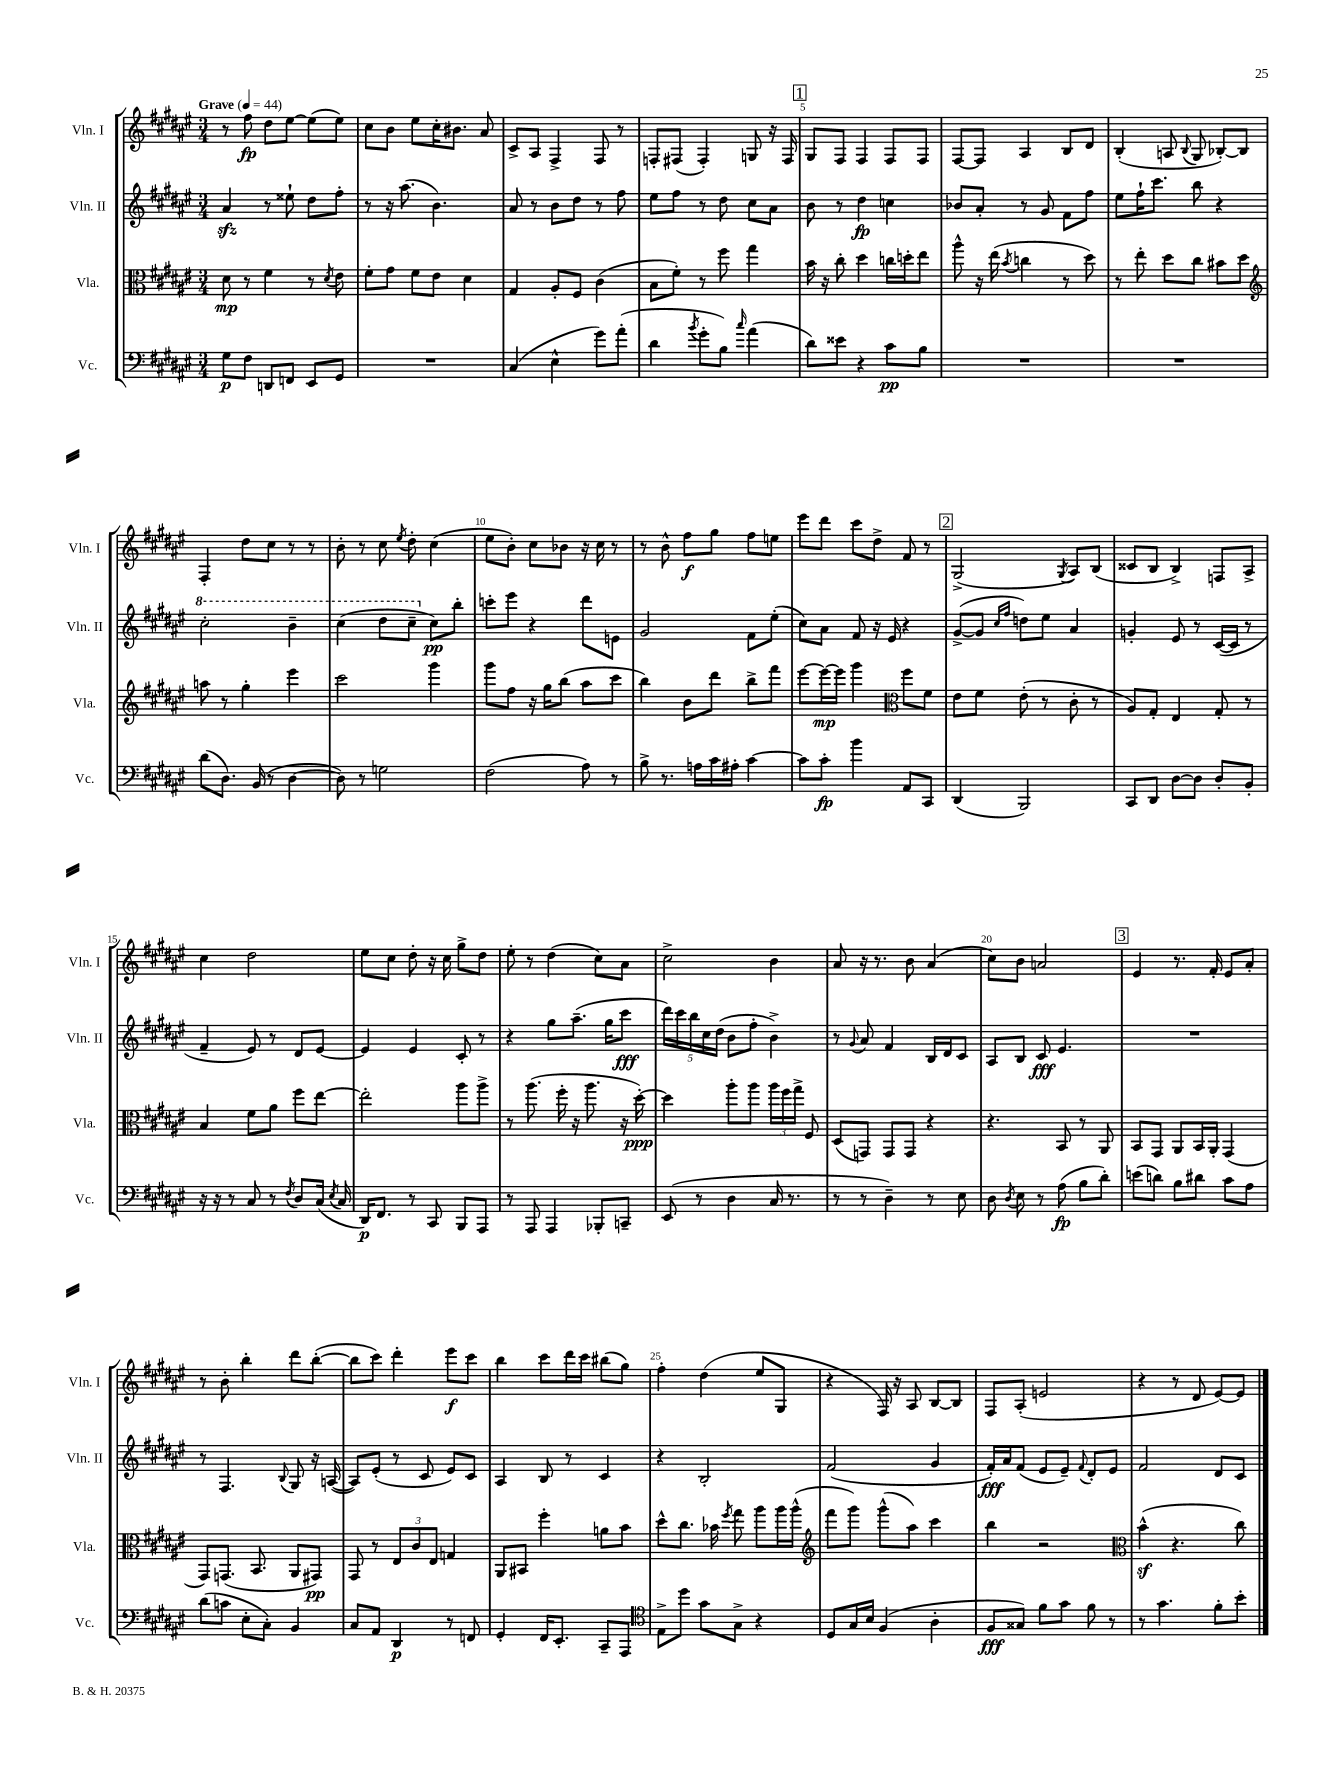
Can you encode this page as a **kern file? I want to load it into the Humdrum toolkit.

**kern	**dynam	**kern	**dynam	**kern	**dynam	**kern	**dynam
*part4	*part4	*part3	*part3	*part2	*part2	*part1	*part1
*staff4	*staff4	*staff3	*staff3	*staff2	*staff2	*staff1	*staff1
*I"Vc.	*	*I"Vla.	*	*I"Vln. II	*	*I"Vln. I	*
*I'Vc.	*	*I'Vla.	*	*I'Vln. II	*	*I'Vln. I	*
*clefF4	*	*clefC3	*	*clefG2	*	*clefG2	*
*k[f#c#g#d#a#e#]	*	*k[f#c#g#d#a#e#]	*	*k[f#c#g#d#a#e#]	*	*k[f#c#g#d#a#e#]	*
*M3/4	*	*M3/4	*	*M3/4	*	*M3/4	*
*MM44	*	*MM44	*	*MM44	*	*MM44	*
=1	=1	=1	=1	=1	=1	=1	=1
!	!	!	!	!	!	!LO:TX:a:B:t=Grave	!
8G#\L	p	8d#\	mp	4a#zz/	.	8r	.
8F#\J	.	8r	.	.	.	8ff#\	fp
8DDn/L	.	4f#\	.	8r	.	8dd#\L	.
8FFn/J	.	.	.	8ee##X`\	.	[8ee#\J	.
8EE#/L	.	8r	.	8dd#\L	.	(8ee#\L]	.
.	.	8qd#/	.	.	.	.	.
8GG#/J	.	8e#\	.	8ff#'\J	.	8ee#\J)	.
=2	=2	=2	=2	=2	=2	=2	=2
2.r	.	8f#'\L	.	8r	.	8cc#\L	.
.	.	8g#\J	.	16r	.	8b\J	.
.	.	.	.	(8.aa#\	.	.	.
.	.	8f#\L	.	.	.	8ee#\L	.
.	.	8e#\J	.	4.b\)	.	16cc#'\K	.
.	.	.	.	.	.	8.b#X\J	.
.	.	4d#\	.	.	.	.	.
.	.	.	.	.	.	8a#/	.
=3	=3	=3	=3	=3	=3	=3	=3
(4C#/	.	4G#/	.	8a#/	.	8c#^/L	.
.	.	.	.	8r	.	8A#/J	.
4E#^^\	.	8A#'/L	.	8b\L	.	4F#^/	.
.	.	8F#/J	.	8dd#\J	.	.	.
8g#\L)	.	(4c#\	.	8r	.	8F#/	.
(8a#'\J	.	.	.	8ff#\	.	8r	.
=4	=4	=4	=4	=4	=4	=4	=4
4d#\	.	8B\L	.	8ee#\L	.	8Fn'/L	.
.	.	8f#'\J)	.	8ff#\J	.	(8F#X/J	.
8qb/	.	.	.	.	.	.	.
8g#'\L	.	8r	.	8r	.	4F#'/)	.
8B\J)	.	8ff#\	.	8dd#\	.	.	.
16qqcc#/	.	.	.	.	.	.	.
(4a#\	.	4gg#\	.	8cc#\L	.	8Gn/	.
.	.	.	.	8a#\J	.	16r	.
.	.	.	.	.	.	16F#/	.
!!LO:REH:place=s1:t=1
=5	=5	=5	=5	=5	=5	=5	=5
8d#\L)	.	16b\	.	8b\	.	8G#/L	.
.	.	16r	.	.	.	.	.
8e##X\J	.	8cc#'\	.	8r	.	8F#/J	.
4r	.	4dd#\	.	4dd#\	fp	4F#/	.
8c#\L	pp	16ccn\LL	.	4ccn\	.	8F#/L	.
.	.	16ddn'\J	.	.	.	.	.
8B\J	.	8ee#\J	.	.	.	8F#/J	.
=6	=6	=6	=6	=6	=6	=6	=6
2.r	.	8aa#^^\	.	8b-X/L	.	[8F#/L	.
.	.	16r	.	8a#'/J	.	8F#/J]	.
.	.	(16ee#\	.	.	.	.	.
.	.	8qb/	.	.	.	.	.
.	.	4ccn\	.	8r	.	4A#/	.
.	.	.	.	8g#/	.	.	.
.	.	8r	.	8f#\L	.	8B/L	.
.	.	8dd#\)	.	8ff#\J	.	8d#/J	.
=7	=7	=7	=7	=7	=7	=7	=7
2.r	.	8r	.	8ee#\L	.	(4B'/	.
.	.	8ee#'\	.	16ff#`\K	.	.	.
.	.	.	.	8.ccc#\J	.	.	.
.	.	8dd#\L	.	.	.	8An/	.
.	.	.	.	.	.	8qqB/	.
.	.	8cc#\J	.	8bb\	.	8G#/	.
.	.	8b#X\L	.	4r	.	[8B-X'/L)	.
.	.	8dd#\J	.	.	.	8B-/J]	.
!!LO:LB:g=z
=8	=8	=8	=8	=8	=8	=8	=8
*	*	*clefG2	*	*	*	*	*
*	*	*	*	*8va	*	*	*
(8d#\L	.	8aan\	.	2ccc#'\	.	4F#'/	.
8.D#\J)	.	8r	.	.	.	.	.
.	.	4gg#'\	.	.	.	8dd#\L	.
(16BB/	.	.	.	.	.	.	.
8r	.	.	.	.	.	8cc#\J	.
[4D#\	.	4eee#\	.	4bb~\	.	8r	.
.	.	.	.	.	.	8r	.
=9	=9	=9	=9	=9	=9	=9	=9
8D#\])	.	2ccc#\	.	(4ccc#\	.	8b'\	.
8r	.	.	.	.	.	8r	.
2Gn\	.	.	.	8ddd#\L	.	8cc#\	.
.	.	.	.	.	.	8qee#/	.
.	.	.	.	8ccc#~\J	.	8dd#'\	.
*	*	*	*	*X8va	*	*	*
.	.	4ggg#\	.	8cc#\L)	pp	(4cc#\	.
.	.	.	.	8bb'\J	.	.	.
=10	=10	=10	=10	=10	=10	=10	=10
(2F#\	.	8ggg#\L	.	8cccn'\L	.	8ee#\L	.
.	.	8ff#\J	.	8eee#\J	.	8b'\J)	.
.	.	16r	.	4r	.	8cc#\L	.
.	.	16gg#\KL	.	.	.	.	.
.	.	(8bb\J	.	.	.	8b-X\J	.
8A#\)	.	8aa#\L	.	8ddd#\L	.	16r	.
.	.	.	.	.	.	16cc#\	.
8r	.	8ccc#\J	.	8en\J	.	8r	.
=11	=11	=11	=11	=11	=11	=11	=11
8B^\	.	4bb\)	.	2g#/	.	8r	.
8.r	.	.	.	.	.	8b^^\	.
.	.	8b\L	.	.	.	8ff#\L	f
16An\LL	.	.	.	.	.	.	.
16c#\	.	8ddd#\J	.	.	.	8gg#\J	.
16A#X'\JJ	.	.	.	.	.	.	.
[4c#\	.	8bb^\L	.	8f#\L	.	8ff#\L	.
.	.	8fff#\J	.	(8ee#'\J	.	8een\J	.
=12	=12	=12	=12	=12	=12	=12	=12
8c#\L]	.	[8eee#\L	.	8cc#\L)	.	8eee#\L	.
8c#'\J	fp	16eee#\L_	mp	8a#\J	.	8ddd#\J	.
.	.	16eee#\JJ]	.	.	.	.	.
4b\	.	4ggg#\	.	8f#/	.	8ccc#\L	.
.	.	.	.	16r	.	8dd#^\J	.
.	.	.	.	16e#/	.	.	.
*	*	*clefC3	*	*	*	*	*
8AA#/L	.	8ff#\L	.	4r	.	8f#/	.
8CC#/J	.	8f#\J	.	.	.	8r	.
!!LO:REH:place=s1:t=2
=13	=13	=13	=13	=13	=13	=13	=13
(4DD#/	.	8e#\L	.	([8g#^/L	.	(2G#^/	.
.	.	8f#\J	.	8g#/J]	.	.	.
.	.	.	.	16qqcc#/LL	.	.	.
.	.	.	.	16qqff#/JJ	.	.	.
2BBB/)	.	(8e#'\	.	8ddn\L)	.	.	.
.	.	8r	.	8ee#\J	.	.	.
.	.	.	.	.	.	8qG#/	.
.	.	8c#'\	.	4a#/	.	8A#/L)	.
.	.	8r	.	.	.	(8B/J	.
=14	=14	=14	=14	=14	=14	=14	=14
8CC#/L	.	8A#/L)	.	4gn'/	.	8c##X/L	.
8DD#/J	.	8G#'/J	.	.	.	8B/J	.
[8D#\L	.	4E#/	.	8e#/	.	4B^/)	.
8D#\J]	.	.	.	8r	.	.	.
8D#'/L	.	8G#'/	.	([16c#/LL	.	8Fn/L	.
.	.	.	.	16c#/JJ]	.	.	.
8BB'/J	.	8r	.	8r	.	8A#^/J	.
!!LO:LB:g=z
=15	=15	=15	=15	=15	=15	=15	=15
16r	.	4B/	.	4f#~/	.	4cc#\	.
16r	.	.	.	.	.	.	.
8r	.	.	.	.	.	.	.
8C#/	.	8f#\L	.	8e#/)	.	2dd#\	.
8r	.	8a#\J	.	8r	.	.	.
8qF#/	.	.	.	.	.	.	.
8D#/L	.	8ff#\L	.	8d#/L	.	.	.
(16C#/Jk	.	[8ee#\J	.	[8e#/J	.	.	.
8qE#/	.	.	.	.	.	.	.
16C#/	.	.	.	.	.	.	.
=16	=16	=16	=16	=16	=16	=16	=16
16DD#/KL)	p	2ee#'\]	.	4e#/]	.	8ee#\L	.
8.FF#/J	.	.	.	.	.	.	.
.	.	.	.	.	.	8cc#\J	.
8r	.	.	.	4e#/	.	8dd#'\	.
8CC#/	.	.	.	.	.	16r	.
.	.	.	.	.	.	16cc#\	.
8BBB/L	.	8aa#\L	.	8c#'/	.	8gg#^\L	.
8AAA#/J	.	8aa#^\J	.	8r	.	8dd#\J	.
=17	=17	=17	=17	=17	=17	=17	=17
8r	.	8r	.	4r	.	8ee#'\	.
8AAA#/	.	(8.aa#\	.	.	.	8r	.
4AAA#/	.	.	.	8gg#\L	.	(4dd#\	.
.	.	16ff#'\	.	.	.	.	.
.	.	16r	.	(8.aa#~\J	.	.	.
.	.	8.aa#\	.	.	.	.	.
8BBB-X'/L	.	.	.	.	.	8cc#\L)	.
.	.	.	.	16gg#\KL	.	.	.
8CCn~/J	.	16r	.	8ccc#\J	fff	8a#\J	.
.	.	[16dd#'\)	ppp	.	.	.	.
=18	=18	=18	=18	=18	=18	=18	=18
(8EE#/	.	4dd#\]	.	20ddd#\LL)	.	2cc#^\	.
.	.	.	.	20ccc#\	.	.	.
.	.	.	.	20bb\	.	.	.
8r	.	.	.	.	.	.	.
.	.	.	.	20cc#\	.	.	.
.	.	.	.	(20dd#\JJ	.	.	.
4D#\	.	8aa#'\L	.	8b\L	.	.	.
.	.	8aa#\J	.	8ff#'\J	.	.	.
16C#/	.	24aa#\LL	.	4b^\)	.	4b\	.
.	.	24ff#\	.	.	.	.	.
8.r	.	.	.	.	.	.	.
.	.	24gg#^\JJ	.	.	.	.	.
.	.	8F#/	.	.	.	.	.
=19	=19	=19	=19	=19	=19	=19	=19
8r	.	(8D#/L	.	8r	.	8a#/	.
.	.	.	.	8qqg#/	.	.	.
8r	.	8GGn/J)	.	8a#/	.	16r	.
.	.	.	.	.	.	8.r	.
4D#~\)	.	8GG/L	.	4f#/	.	.	.
.	.	8GG/J	.	.	.	8b\	.
8r	.	4r	.	16B/LL	.	(4a#/	.
.	.	.	.	16d#/J	.	.	.
8E#\	.	.	.	8c#/J	.	.	.
=20	=20	=20	=20	=20	=20	=20	=20
8D#\	.	4.r	.	8A#/L	.	8cc#\L)	.
8qD#/	.	.	.	.	.	.	.
8E#\	.	.	.	8B/J	.	8b\J	.
8r	.	.	.	8c#/	fff	2an/	.
(8A#\	fp	8BB/	.	4.e#/	.	.	.
8B\L	.	8r	.	.	.	.	.
8d#'\J)	.	8AA#/	.	.	.	.	.
!!LO:REH:place=s1:t=3
=21	=21	=21	=21	=21	=21	=21	=21
(8en\L	.	8BB/L	.	2.r	.	4e#/	.
8dn\J)	.	8GG#/J	.	.	.	.	.
8B\L	.	8AA#/L	.	.	.	8.r	.
8d#X\J	.	16BB/L	.	.	.	.	.
.	.	16AA#'/JJ	.	.	.	16f#'/	.
8c#\L	.	(4GG#/	.	.	.	8e#/L	.
8A#\J	.	.	.	.	.	8a#'/J	.
!!LO:LB:g=z
=22	=22	=22	=22	=22	=22	=22	=22
(8d#\L	.	8GG#/L)	.	8r	.	8r	.
8cn\J	.	(8.GGn/J	.	4.F#/	.	8b'\	.
8E#'\L	.	.	.	.	.	4bb'\	.
.	.	8.BB/	.	.	.	.	.
8C#'\J)	.	.	.	.	.	.	.
.	.	.	.	8qqB/	.	.	.
4BB/	.	8AA#/L	.	8G#/	.	8ddd#\L	.
.	.	8GG#X/J)	pp	16r	.	([8bb'\J	.
.	.	.	.	([16An/	.	.	.
=23	=23	=23	=23	=23	=23	=23	=23
8C#/L	.	8GG#/	.	8A/L])	.	8bb\L]	.
8AA#/J	.	8r	.	(8e#'/J	.	8ccc#\J)	.
4DD#/	p	12E#/L	.	8r	.	4ddd#'\	.
.	.	12c#/	.	.	.	.	.
.	.	.	.	8c#/	.	.	.
.	.	12E#/J	.	.	.	.	.
8r	.	4Gn/	.	8e#/L)	.	8eee#\L	f
8FFn/	.	.	.	8c#/J	.	8ccc#\J	.
=24	=24	=24	=24	=24	=24	=24	=24
4GG#'/	.	8AA#/L	.	4A#/	.	4bb\	.
.	.	8BB#X/J	.	.	.	.	.
16FF#/KL	.	4ff#'\	.	8B/	.	8ccc#\L	.
8.EE#'/J	.	.	.	.	.	.	.
.	.	.	.	8r	.	16ddd#\L	.
.	.	.	.	.	.	16ccc#\JJ	.
8CC#~/L	.	8an\L	.	4c#/	.	(8bb#X\L	.
8AAA#/J	.	8b\J	.	.	.	8gg#\J)	.
=25	=25	=25	=25	=25	=25	=25	=25
*clefC4	*	*	*	*	*	*	*
8E#^\L	.	8dd#^^\L	.	4r	.	4ff#'\	.
8dd#\J	.	8.cc#\J	.	.	.	.	.
8g#\L	.	.	.	2B'/	.	(4dd#\	.
.	.	16b-X\	.	.	.	.	.
.	.	8qff#/	.	.	.	.	.
8G#^\J	.	8gg#\	.	.	.	.	.
4r	.	8aa#\L	.	.	.	8ee#/L	.
.	.	16aa#\L	.	.	.	8G#/J	.
.	.	(16aa#^^\JJ	.	.	.	.	.
=26	=26	=26	=26	=26	=26	=26	=26
*	*	*clefG2	*	*	*	*	*
8D#/L	.	8fff#\L	.	(2f#/	.	4r	.
16G#/L	.	8ggg#\J)	.	.	.	.	.
16B/JJ	.	.	.	.	.	.	.
(4F#/	.	(8ggg#^^\L	.	.	.	16F#/)	.
.	.	.	.	.	.	16r	.
.	.	8aa#\J)	.	.	.	8A#/	.
4A#'\	.	4ccc#\	.	4g#/	.	[8B/L	.
.	.	.	.	.	.	8B/J]	.
=27	=27	=27	=27	=27	=27	=27	=27
8F#/L	fff	4bb\	.	16f#'/LL)	fff	8F#/L	.
.	.	.	.	16a#/J	.	.	.
8G##X/J)	.	.	.	(8f#/J	.	(8A#'/J	.
8f#\L	.	2r	.	8e#/L	.	2en/	.
8g#\J	.	.	.	8e#~/J)	.	.	.
.	.	.	.	8qqf#/	.	.	.
8f#\	.	.	.	8d#'/L	.	.	.
8r	.	.	.	8e#/J	.	.	.
=28	=28	=28	=28	=28	=28	=28	=28
*	*	*clefC3	*	*	*	*	*
8r	.	(4bz^^\	.	2f#/	.	4r	.
4.g#\	.	.	.	.	.	.	.
.	.	4.r	.	.	.	8r	.
.	.	.	.	.	.	8d#/	.
8f#'\L	.	.	.	8d#/L	.	[8e#/L)	.
8b'\J	.	8cc#\)	.	8c#/J	.	8e#/J]	.
==	==	==	==	==	==	==	==
*-	*-	*-	*-	*-	*-	*-	*-
